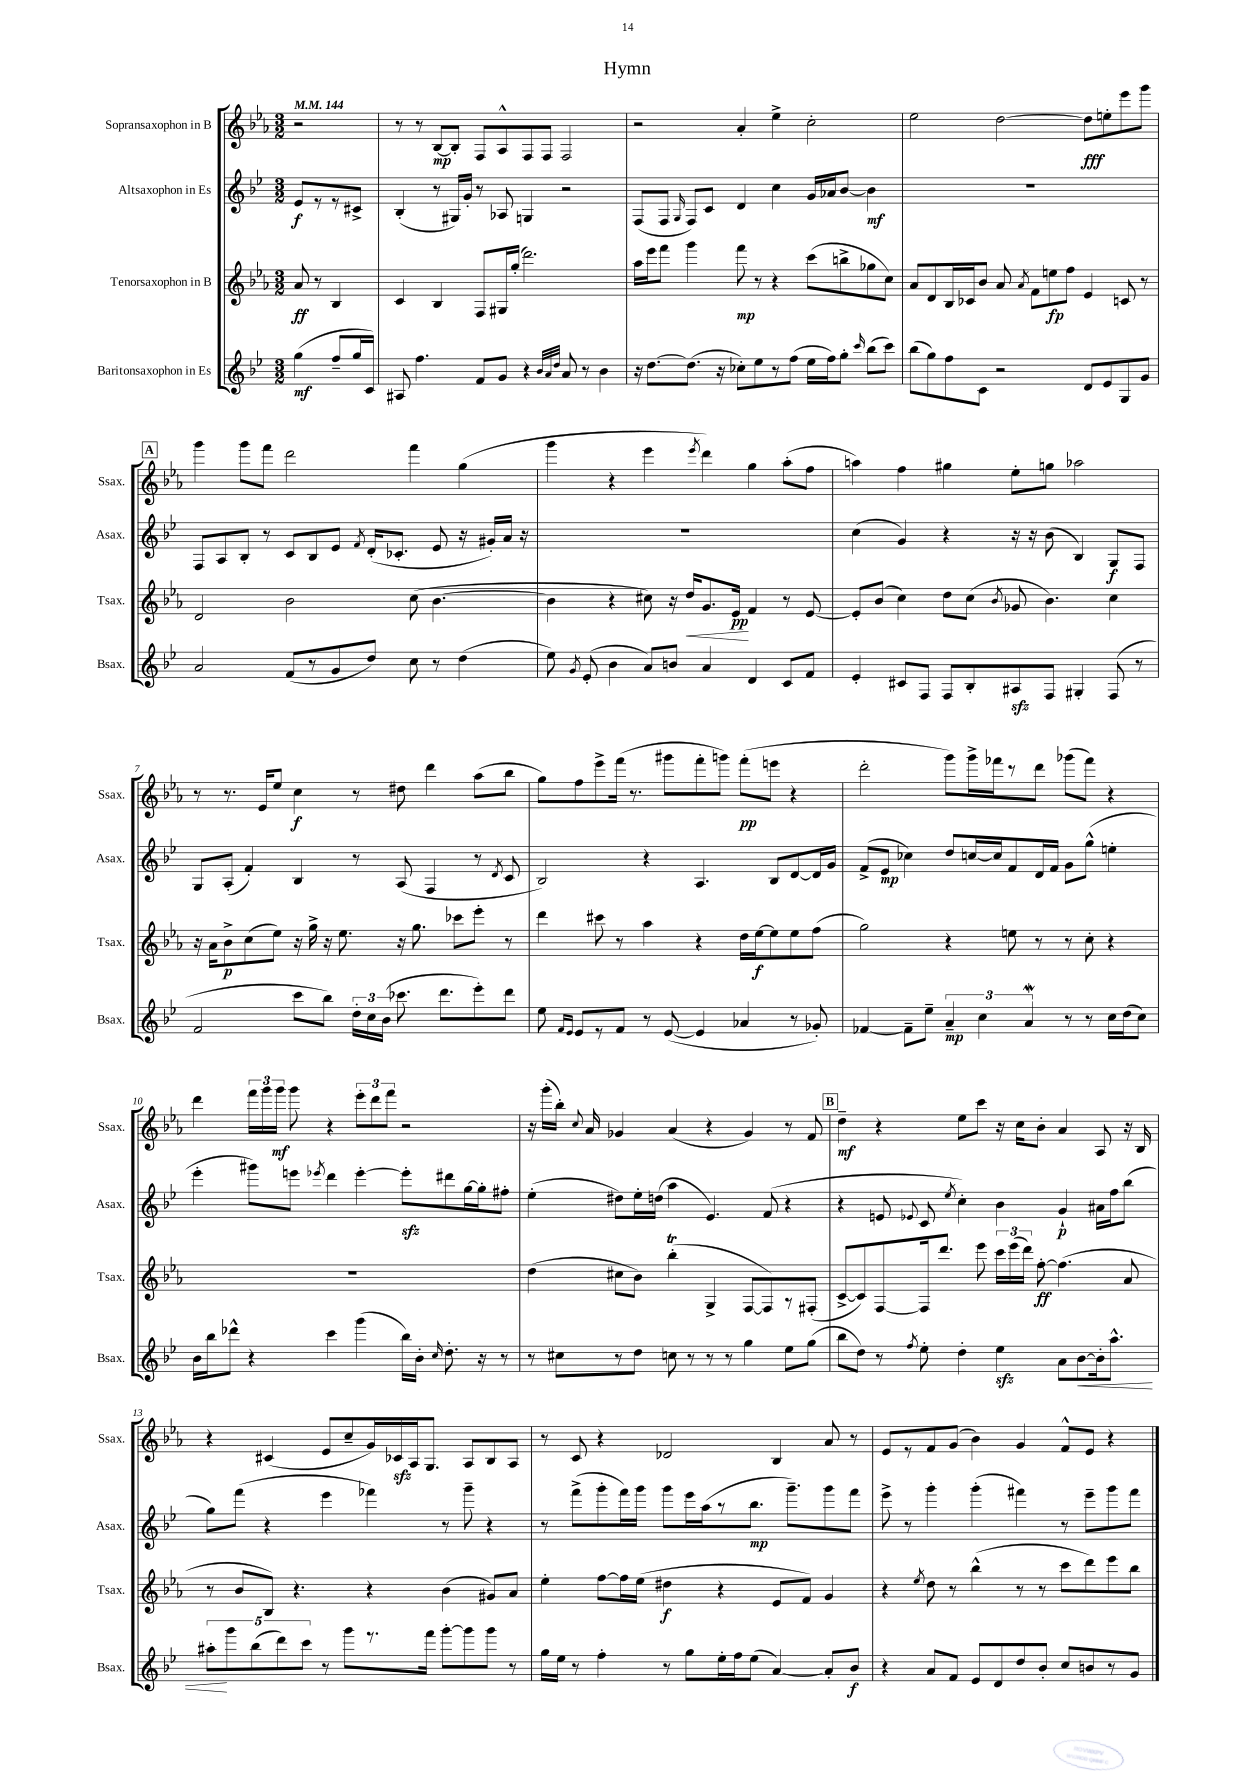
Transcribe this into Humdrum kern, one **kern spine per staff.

**kern	**kern	**kern	**kern
*staff4	*staff3	*staff2	*staff1
*clefG2	*clefG2	*clefG2	*clefG2
*k[b-e-]	*k[b-e-a-]	*k[b-e-]	*k[b-e-a-]
*M3/2	*M3/2	*M3/2	*M3/2
*MM144	*MM144	*MM144	*MM144
(4gg	8a-	8e-	2r
.	8r	8r	.
8ff~	4B-	8r	.
16gg	.	8c#^	.
16c)	.	.	.
=	=	=	=
8A#	4c	(4B-'	8r
4.ff	.	.	8r
.	4B-	8r	[8B-
.	.	16G#)	8B-']
.	.	16g'	.
8f	8F	8r	8F
8g	16G#	8A-	8A-^^
.	(16gg'	.	.
4r	2.ddd)	4G	8F
.	.	.	8F
32qqb-	.	.	.
32qqa	.	.	.
32qqdd	.	.	.
8a	.	2r	2F
8r	.	.	.
4b-	.	.	.
=	=	=	=
16r	16aa-	(8F	2r
[8.dd	16eee-	.	.
.	8fff	8F	.
.	.	16qqG	.
(8.dd]	4ggg	8F)	.
.	.	8c	.
16r	.	.	.
8cc-')	8fff	4d	4a-'
8ee-	8r	.	.
8r	4r	4cc	4ee-^
(8ff	.	.	.
16ee-	(8ccc	16g	2cc'
16ff)	.	16a-	.
8gg'	8bb^	[8b-	.
16qqccc	.	.	.
(8bb-	8gg-	4b-]	.
8ccc)	8cc)	.	.
=	=	=	=
(8bb-	8a-	1.r	2ee-
8gg)	8d	.	.
8ff	16B-	.	.
.	16c-	.	.
8c	8b-	.	.
2r	8a-	.	[2dd
.	8qa-	.	.
.	8f	.	.
.	8ee	.	.
.	8ff	.	.
8d	4e-	.	8dd]
8e-	.	.	8ee'
8G	8c	.	8eee-
8g	8r	.	8ggg
=	=	=	=
2a	2d	8F	4ggg
.	.	8A	.
.	.	8B-'	8ggg
.	.	8r	8fff
(8f	2b-	8c	2ddd
8r	.	8B-	.
8g	.	8e-	.
.	.	8qf	.
8dd)	.	(16d'	.
.	.	8.c-'	.
8cc	(8cc	.	4fff
8r	[4.b-	8e-	.
(4dd	.	16r	(4gg
.	.	16g#')	.
.	.	16a	.
.	.	16r	.
=	=	=	=
8ee-)	4b-]	1.r	4ggg
8qg	.	.	.
(8e-'	.	.	.
4b-	4r	.	4r
8a)	8cc#)	.	4eee-
8b	16r	.	.
.	16dd	.	.
.	.	.	8qeee-
4a	8.g	.	4ddd)
.	16e-	.	.
4d	4f	.	4gg
8c	8r	.	(8aa-'
8f	[8e-	.	8ff
=	=	=	=
4e-'	8e-']	(4cc	4aa)
.	(8b-	.	.
8c#	4cc)	4g)	4ff
8F	.	.	.
8F	8dd	4r	4gg#
8B-'	(8cc	.	.
.	8qb-	.	.
8A#	8g-	16r	8ee-'
.	.	16r	.
8F	4.b-)	(8b-	8gg
4G#'	.	4B-)	2aa-
(8F	4cc	8G	.
8r	.	8F	.
=	=	=	=
2f	16r	8G	8r
.	16a-	.	.
.	8b-^	(8A'	8.r
.	(8cc	4f')	.
.	.	.	16e-
.	8ee-)	.	8ee-
8ccc	16r	4B-	4cc
.	16gg^	.	.
8bb-)	16r	.	.
.	8.ee-	.	.
24dd'	.	8r	8r
24cc	.	.	.
(24b-	.	.	.
8.ccc-	16r	(8A	8dd#
.	8.gg	.	.
.	.	4F	4ddd
8.ddd	.	.	.
.	8ccc-	.	.
8eee-')	8eee-'	8r	(8aa-
.	.	8qd	.
8ddd	8r	8c	8bb-
=	=	=	=
8ee-	4ddd	2B-)	8gg)
16qqf	.	.	.
16qqe-	.	.	.
8e-	.	.	8ff
8r	8ccc#	.	8eee-^
8f	8r	.	(16fff
.	.	.	8.r
8r	4aa-	4r	.
([8e-	.	.	8ggg#
4e-]	4r	4.A	8fff'
.	.	.	8ggg)
4a-	16dd	.	(8fff'
.	[16ee-	.	.
.	8ee-]	8B-	8eee
8r	8ee-	[8d	4r
8g-')	(8ff	16d]	.
.	.	16g	.
=	=	=	=
[4f-	2gg)	(8f^	2ddd'
.	.	8e-	.
8f-~]	.	4cc-)	.
8ee-~	.	.	.
6a~	4r	8dd	8ggg)
.	.	[16cc	16ggg^
6cc	.	.	.
.	.	16cc]	16fff-
.	8ee	8f	8r
6a	.	.	.
.	8r	16d	8ddd
.	.	16f	.
8r	8r	8g	(8ggg-
8r	8cc'	(8gg^^	8fff-)
16cc	4r	4ee'	4r
(16dd	.	.	.
8cc)	.	.	.
=	=	=	=
16b-	1.r	4eee-'	4ddd
16bb-	.	.	.
8ddd-^^	.	.	.
4r	.	8ggg#)	24fff
.	.	.	24ggg
.	.	.	24ggg
.	.	8eee	8ggg
.	.	8qeee-	.
4ccc	.	4ddd	4r
(4ggg	.	[4eee-'	12eee-'
.	.	.	12ddd
.	.	.	12fff
16bb-)	.	8eee-']	2r
16b-'	.	.	.
16qqcc	.	.	.
8.dd'	.	8ddd#	.
.	.	[16gg	.
16r	.	16gg']	.
8r	.	8ff#'	.
=	=	=	=
8r	(4dd	(4ee-'	16r
.	.	.	(16ggg'
8cc#	.	.	16bb-')
.	.	.	8qqcc
.	.	.	16a-
8r	8cc#	8dd#)	4g-
8dd	8b-)	16ee-'	.
.	.	(16dd	.
8cc	(4bb-'	4aa	(4a-
8r	.	.	.
8r	4G^	4.e-)	4r
8r	.	.	.
4gg	[8F	.	4g-)
.	8F])	(8f	.
8ee-	8r	4r	8r
(8gg	(8F#'	.	8f
=	=	=	=
8bb-	[8c^	4r	4dd~
8dd)	8c])	.	.
8r	[8F	8e	4r
8qff	.	8qqe-	.
8ee-'	16F]	8c	.
.	8.ddd	.	.
.	.	8qee-	.
4dd'	.	4cc')	8ee-
.	8eee-	.	8ccc
4ee-	24ccc	4b-	16r
.	(24eee-	.	.
.	.	.	16cc
.	24ddd)	.	.
.	[8ff'	.	8b-'
8a	(4.ff]	4g`	4a-
[8b-	.	.	.
16b-']	.	16a#	8A-
8.aa^^	.	16ff	.
.	8a-	(8bb-	16r
.	.	.	16B-
=	=	=	=
10aa#'	8r	8gg)	4r
10ggg	.	.	.
.	8b-	(8fff	.
(10bb-	.	.	.
.	8B-)	4r	(4c#
10ddd)	.	.	.
.	4.r	.	.
10ccc	.	.	.
8r	.	4eee-	8e-
8ggg	.	.	8cc~
8.r	4r	4fff-)	16g)
.	.	.	16c-
.	.	.	16A-
16fff	.	.	8.G
[8ggg'	(4b-	8r	.
8ggg]	.	8ggg~	8A-
8ggg	8g#)	4r	8B-
8r	8a-	.	8A-
=	=	=	=
16gg	4ee-'	8r	8r
16ee-	.	.	.
8r	.	(8fff^	8c
4ff'	[8ff	8ggg'	4r
.	16ff]	16fff)	.
.	(16ee-	16ggg	.
8r	4dd#	8ggg	2d-
8gg	.	16eee-	.
.	.	(16aa	.
16ee-'	4r	8r	.
16ff	.	.	.
(8ee-	.	8.bb-	.
[4a)	8e-	.	4B-
.	.	8.ggg~)	.
.	8f)	.	.
8a']	4g	8ggg	8a-
8b-	.	8fff	8r
=	=	=	=
4r	4r	8eee-^	8e-
.	.	8r	8r
.	8qee-	.	.
8a	8dd	4ggg'	8f
8f	8r	.	(8g
8e-	(4bb-^^	(4ggg'	4b-)
8d	.	.	.
8dd	8r	4fff#)	4g
8b-'	8r	.	.
8cc	8ccc	8r	8f^^
8b	8ddd)	8eee-~	8e-
8r	8eee-	8ggg	4r
8g	8bb-	8fff#	.
==	==	==	==
*-	*-	*-	*-
